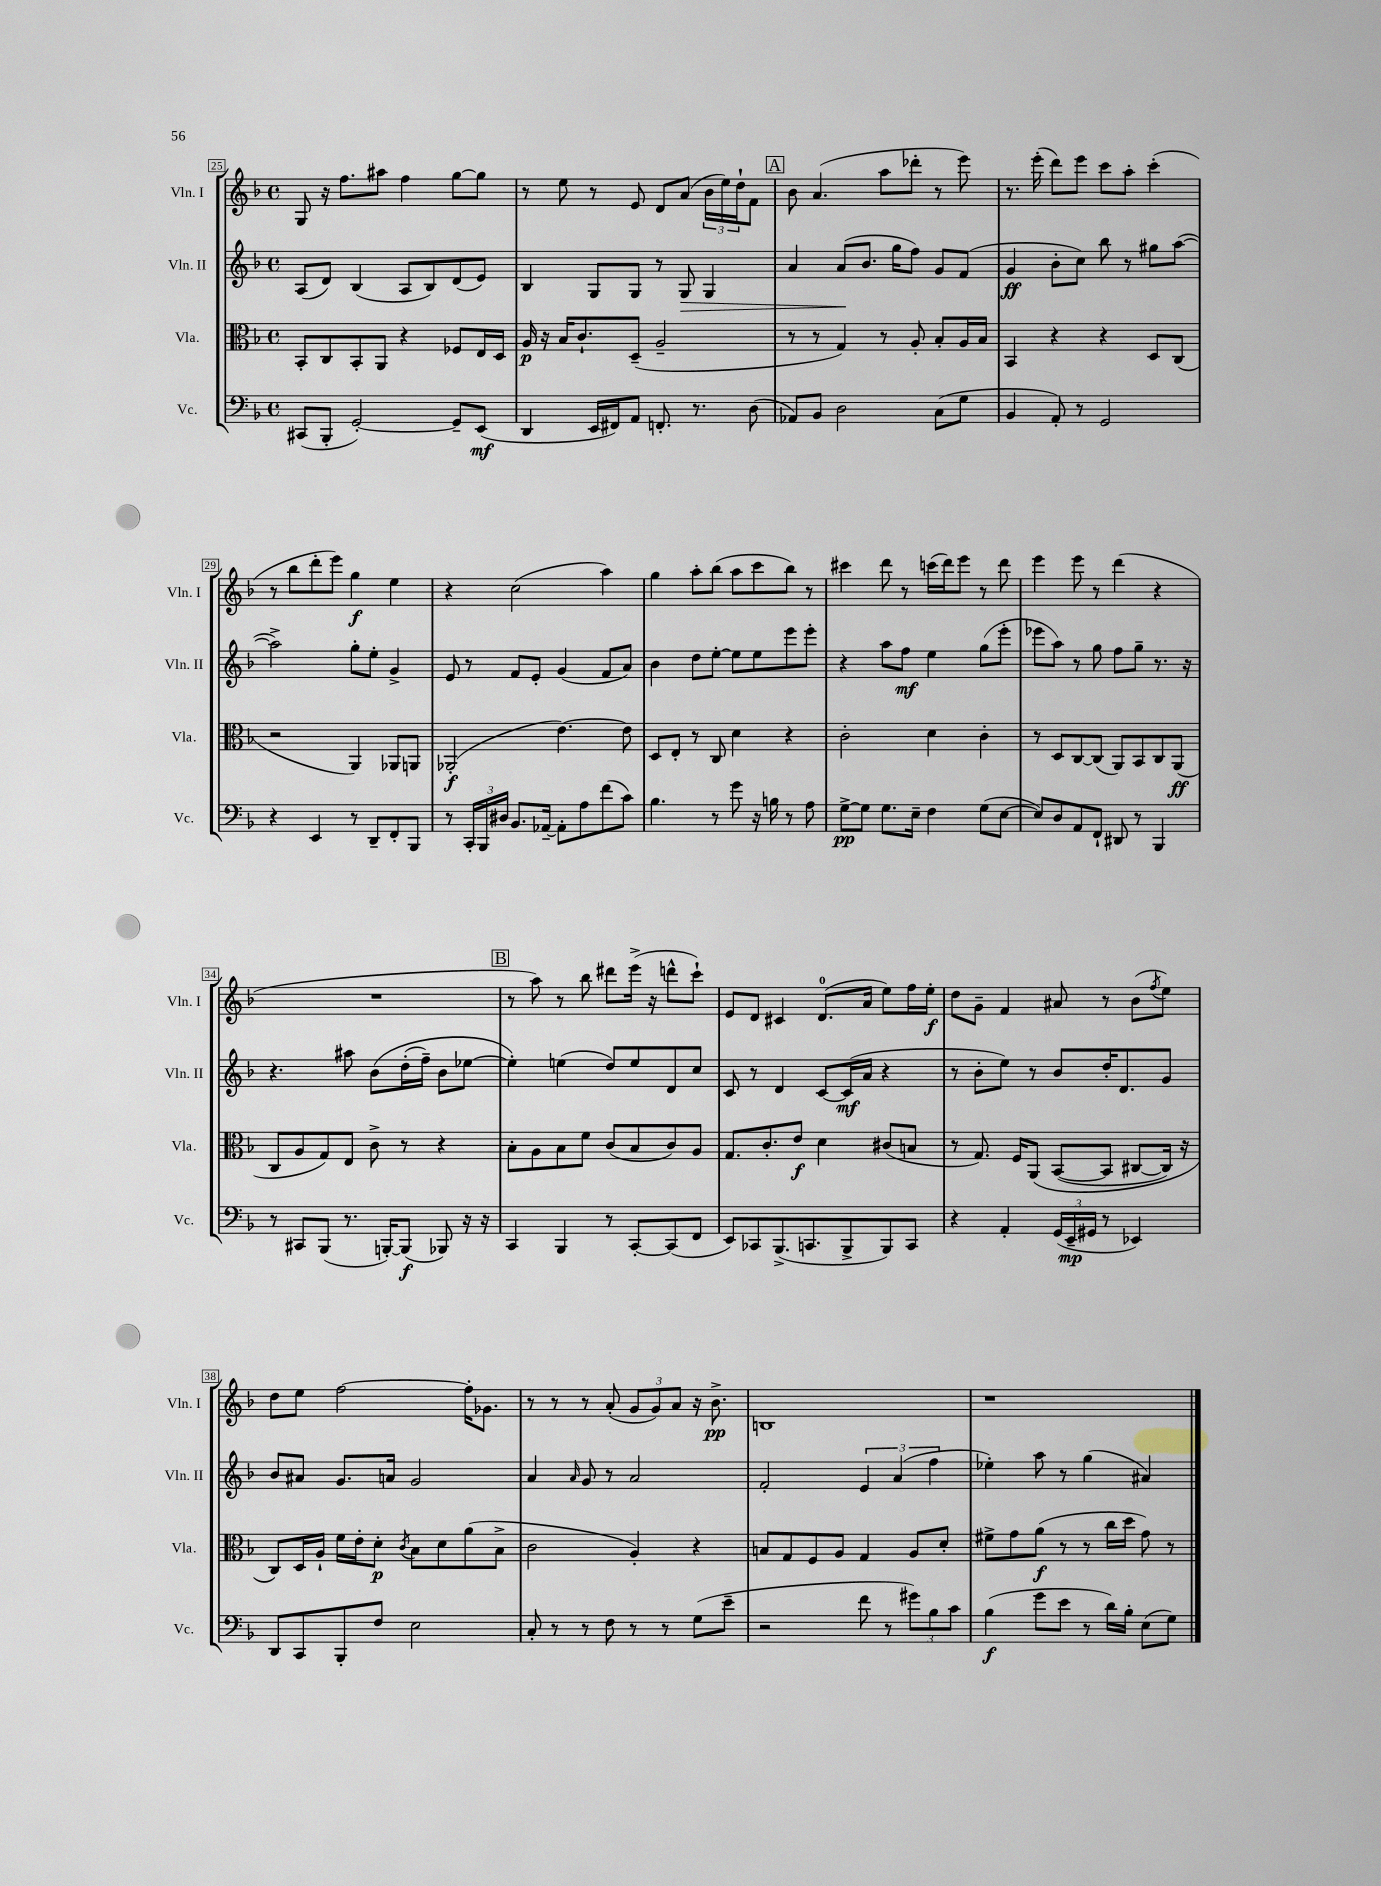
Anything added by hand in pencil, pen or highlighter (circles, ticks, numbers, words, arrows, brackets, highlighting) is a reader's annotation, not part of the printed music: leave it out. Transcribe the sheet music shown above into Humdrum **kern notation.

**kern	**dynam	**kern	**dynam	**kern	**dynam	**kern	**dynam
*part4	*part4	*part3	*part3	*part2	*part2	*part1	*part1
*staff4	*staff4	*staff3	*staff3	*staff2	*staff2	*staff1	*staff1
*I"Vc.	*	*I"Vla.	*	*I"Vln. II	*	*I"Vln. I	*
*I'Vc.	*	*I'Vla.	*	*I'Vln. II	*	*I'Vln. I	*
*clefF4	*	*clefC3	*	*clefG2	*	*clefG2	*
*k[b-]	*	*k[b-]	*	*k[b-]	*	*k[b-]	*
*M4/4	*	*M4/4	*	*M4/4	*	*M4/4	*
*met(c)	*	*met(c)	*	*met(c)	*	*met(c)	*
=25	=25	=25	=25	=25	=25	=25	=25
(8CC#X/L	.	8BB-'/L	.	(8A/L	.	8G/	.
8BBB-'/J	.	8C/	.	8d/J)	.	16r	.
.	.	.	.	.	.	8.ff\L	.
[2GG'/)	.	8BB-'/	.	(4B-/	.	.	.
.	.	8AA/J	.	.	.	8aa#X\J	.
.	.	4r	.	8A/L	.	4ff\	.
.	.	.	.	8B-/)	.	.	.
8GG~/L]	.	8F-X/L	.	(8d/	.	[8gg\L	.
(8EE/J	mf	16E/L	.	8e/J)	.	8gg\J]	.
.	.	16D/JJ	.	.	.	.	.
=26	=26	=26	=26	=26	=26	=26	=26
4DD/	.	16A/	p	4B-/	.	8r	.
.	.	16r	.	.	.	.	.
.	.	16B-/KL	.	.	.	8ee\	.
.	.	8.c`/	.	.	.	.	.
16EE/LL	.	.	.	8G/L	.	8r	.
16FF#X/J)	.	.	.	.	.	.	.
8AA/J	.	(8D~/J	.	8G/J	.	8e/	.
8.FFn'/	.	2A~/	.	8r	.	8d/L	.
!	!	!	!	!	!LO:HP:b	!	!
.	.	.	.	8G/	>	(8a/J	.
8.r	.	.	.	.	.	.	.
.	.	.	.	4G/	.	24b-\LL	.
.	.	.	.	.	.	24ee\)	.
.	.	.	.	.	.	24dd`\J	.
(8D\	.	.	.	.	.	8f\J	.
!!LO:REH:place=s1:t=A
=27	=27	=27	=27	=27	=27	=27	=27
8AA-X/L)	.	8r	.	4a/	.	8b-\	.
8BB-/J	.	8r	.	.	.	(4.a/	.
2D\	.	4G/)	.	(8a/L	.	.	.
.	.	.	.	8.b-/J	]	.	.
.	.	8r	.	.	.	8aa\L	.
.	.	.	.	16gg\KL	.	.	.
.	.	8A'/	.	8ff\J)	.	8ddd-X'\J	.
(8C\L	.	8B-'/L	.	8g/L	.	8r	.
8G\J	.	16A/L	.	(8f/J	.	8eee\)	.
.	.	16B-/JJ	.	.	.	.	.
=28	=28	=28	=28	=28	=28	=28	=28
4BB-/	.	4BB-/	.	4g/	ff	8.r	.
.	.	.	.	.	.	(16eee'\	.
8AA'/)	.	4r	.	8b-'\L	.	8ddd\L)	.
8r	.	.	.	8cc\J)	.	8eee\J	.
2GG/	.	4r	.	8bb-\	.	8ccc\L	.
.	.	.	.	8r	.	8aa'\J	.
.	.	8D/L	.	8gg#X\L	.	(4ccc'\	.
.	.	(8C/J	.	([8aa\J	.	.	.
!!LO:LB:g=z
=29	=29	=29	=29	=29	=29	=29	=29
4r	.	2r	.	2aa^\])	.	8r	.
.	.	.	.	.	.	8bb-\L	.
4EE/	.	.	.	.	.	8ddd'\	.
.	.	.	.	.	.	8eee\J)	.
8r	.	4AA/)	.	8gg'\L	.	4gg\	f
8DD~/L	.	.	.	8ee'\J	.	.	.
8FF'/	.	8AA-X/L	.	4g^/	.	4ee\	.
8BBB-/J	.	8AAn/J	.	.	.	.	.
=30	=30	=30	=30	=30	=30	=30	=30
8r	.	(2AA-X'/	f	8e/	.	4r	.
24CC'/LL	.	.	.	8r	.	.	.
24BBB-/	.	.	.	.	.	.	.
24D#X/JJ	.	.	.	.	.	.	.
8.BB-/L	.	.	.	8f/L	.	(2cc\	.
.	.	.	.	8e'/J	.	.	.
[16AA-X~/Jk	.	.	.	.	.	.	.
8AA-'\L]	.	[4.e\)	.	(4g/	.	.	.
8A\	.	.	.	.	.	.	.
(8f\	.	.	.	8f/L	.	4aa\)	.
8c\J)	.	8e\]	.	8a/J)	.	.	.
=31	=31	=31	=31	=31	=31	=31	=31
4.B-\	.	8D/L	.	4b-\	.	4gg\	.
.	.	8E'/J	.	.	.	.	.
.	.	8r	.	8dd\L	.	8aa'\L	.
8r	.	8C/	.	[8ee'\J	.	(8bb-\J	.
8g\	.	4d\	.	8ee\L]	.	8aa\L	.
16r	.	.	.	8ee\	.	8ccc\	.
16Bn\	.	.	.	.	.	.	.
8r	.	4r	.	8eee\	.	8bb-\J)	.
8A\	.	.	.	8eee'\J	.	8r	.
=32	=32	=32	=32	=32	=32	=32	=32
[8G^\L	pp	2c'\	.	4r	.	4ccc#X\	.
8G\J]	.	.	.	.	.	.	.
8.G\L	.	.	.	8aa\L	.	8ddd\	.
.	.	.	.	8ff\J	mf	8r	.
16E~\Jk	.	.	.	.	.	.	.
4F\	.	4d\	.	4ee\	.	(16cccn\LL	.
.	.	.	.	.	.	16ddd\J)	.
.	.	.	.	.	.	8eee\J	.
(8G\L	.	4c'\	.	(8gg\L	.	8r	.
[8E\J	.	.	.	8eee'\J	.	8ddd\	.
=33	=33	=33	=33	=33	=33	=33	=33
8E/L])	.	8r	.	8eee-X\L	.	4eee\	.
8D/	.	8D/L	.	8aa\J)	.	.	.
8AA/	.	[8C/	.	8r	.	8eee\	.
8FF`/J	.	(8C/J]	.	8gg\	.	8r	.
8DD#X/	.	8AA/L)	.	8ff\L	.	(4ddd\	.
8r	.	8BB-/	.	8gg~\J	.	.	.
4BBB-/	.	8C/	.	8.r	.	4r	.
.	.	(8AA/J	ff	.	.	.	.
.	.	.	.	16r	.	.	.
!!LO:LB:g=z
=34	=34	=34	=34	=34	=34	=34	=34
8r	.	8C/L	.	4.r	.	1r	.
8CC#X/L	.	8A/	.	.	.	.	.
(8BBB-/J	.	8G/)	.	.	.	.	.
8.r	.	8E/J	.	8aa#X\	.	.	.
.	.	8c^\	.	(8b-\L	.	.	.
[16BBBn'/KL)	.	.	.	.	.	.	.
(8BBB/J]	f	8r	.	(16dd'\L	.	.	.
.	.	.	.	16ff~\JJ)	.	.	.
8BBB-X/)	.	4r	.	8b-\L	.	.	.
16r	.	.	.	[8ee-X\J	.	.	.
16r	.	.	.	.	.	.	.
!!LO:REH:place=s1:t=B
=35	=35	=35	=35	=35	=35	=35	=35
4CC/	.	8B-'\L	.	4ee-'\])	.	8r	.
.	.	8A\	.	.	.	8aa\)	.
4BBB-/	.	8B-\	.	(4een\	.	8r	.
.	.	8f\J	.	.	.	8bb-\	.
8r	.	(8c/L	.	8dd/L)	.	8ddd#X\L	.
[8CC'/L	.	8B-/	.	8ee/	.	(16eee^\Jk	.
.	.	.	.	.	.	16r	.
(8CC/]	.	8c/)	.	8d/	.	8dddn^^\L	.
8FF/J	.	8A/J	.	8cc/J	.	8ccc`\J)	.
=36	=36	=36	=36	=36	=36	=36	=36
8EE/L)	.	8.G/L	.	8c/	.	8e/L	.
8CC-X/	.	.	.	8r	.	8d/J	.
.	.	8.c'/	.	.	.	.	.
(8.BBB-^/	.	.	.	4d/	.	4c#X/	.
.	.	8e/J	f	.	.	.	.
8.CCn/	.	.	.	.	.	.	.
.	.	4d\	.	[8c/L	.	(8.d/L	.
8BBB-^/	.	.	.	(16c/L]	mf	.	.
.	.	.	.	16a/JJ	.	16a/Jk	.
8BBB-/)	.	(8c#X/L	.	4r	.	8ee\L)	.
8CC/J	.	8Bn/J	.	.	.	16ff\L	.
.	.	.	.	.	.	16ee'\JJ	f
=37	=37	=37	=37	=37	=37	=37	=37
4r	.	8r	.	8r	.	8dd\L	.
.	.	8.G/)	.	8b-'\L	.	8g~\J	.
4AA'/	.	.	.	8ee\J)	.	4f/	.
.	.	16F/KL	.	.	.	.	.
.	.	(8AA/J	.	8r	.	.	.
(24GG/LL	.	([8BB-/L	.	8b-/L	.	8a#X/	.
24EE~/	mp	.	.	.	.	.	.
24GG#X/JJ	.	.	.	.	.	.	.
8r	.	8BB-/J]	.	16dd'/K	.	8r	.
.	.	.	.	8.d/	.	.	.
4EE-X/)	.	[8C#X/L	.	.	.	(8b-\L	.
.	.	.	.	.	.	8qff/	.
.	.	16C#/Jk])	.	8g/J	.	8ee\J)	.
.	.	16r	.	.	.	.	.
!!LO:LB:g=z
=38	=38	=38	=38	=38	=38	=38	=38
8DD/L	.	8C/L)	.	8b-/L	.	8dd\L	.
8CC/	.	16D/L	.	8a#X/J	.	8ee\J	.
.	.	16A`/JJ	.	.	.	.	.
8BBB-'/	.	16f\LL	.	8.g/L	.	[2ff\	.
.	.	16e'\J	.	.	.	.	.
8F/J	.	8d'\J	p	.	.	.	.
.	.	.	.	16an/Jk	.	.	.
.	.	8qc/	.	.	.	.	.
2E\	.	8B-\L	.	2g/	.	.	.
.	.	8d\	.	.	.	.	.
.	.	(8a\	.	.	.	16ff'\KL]	.
.	.	.	.	.	.	8.g-X\J	.
.	.	8B-^\J	.	.	.	.	.
=39	=39	=39	=39	=39	=39	=39	=39
8C'/	.	2c\	.	4a/	.	8r	.
8r	.	.	.	.	.	8r	.
.	.	.	.	16qqa/	.	.	.
8r	.	.	.	8g/	.	8r	.
8F\	.	.	.	8r	.	(8a'/	.
8r	.	4A'/)	.	2a/	.	12g/L	.
.	.	.	.	.	.	12g/)	.
8r	.	.	.	.	.	.	.
.	.	.	.	.	.	12a/J	.
(8G\L	.	4r	.	.	.	16r	.
.	.	.	.	.	.	8.b-^\	pp
8e~\J	.	.	.	.	.	.	.
=40	=40	=40	=40	=40	=40	=40	=40
2r	.	8Bn/L	.	2f'/	.	1Bn	.
.	.	8G/	.	.	.	.	.
.	.	8F/	.	.	.	.	.
.	.	8A/J	.	.	.	.	.
8f\	.	4G/	.	6e/	.	.	.
8r	.	.	.	.	.	.	.
.	.	.	.	(6a/	.	.	.
12g#X\L)	.	8A/L	.	.	.	.	.
12B-\	.	.	.	6ff\	.	.	.
.	.	8d'/J	.	.	.	.	.
12c\J	.	.	.	.	.	.	.
=41	=41	=41	=41	=41	=41	=41	=41
(4B-\	f	8f#X^\L	.	4ee-X'\)	.	1r	.
.	.	8g\	.	.	.	.	.
8g\L	.	(8a\J	f	8aa\	.	.	.
8e\J	.	8r	.	8r	.	.	.
8r	.	8r	.	(4gg\	.	.	.
16d\LL)	.	16cc\LL	.	.	.	.	.
16B-'\JJ	.	16dd\JJ	.	.	.	.	.
(8E\L	.	8g\)	.	4a#X/)	.	.	.
8G\J)	.	8r	.	.	.	.	.
==	==	==	==	==	==	==	==
*-	*-	*-	*-	*-	*-	*-	*-
